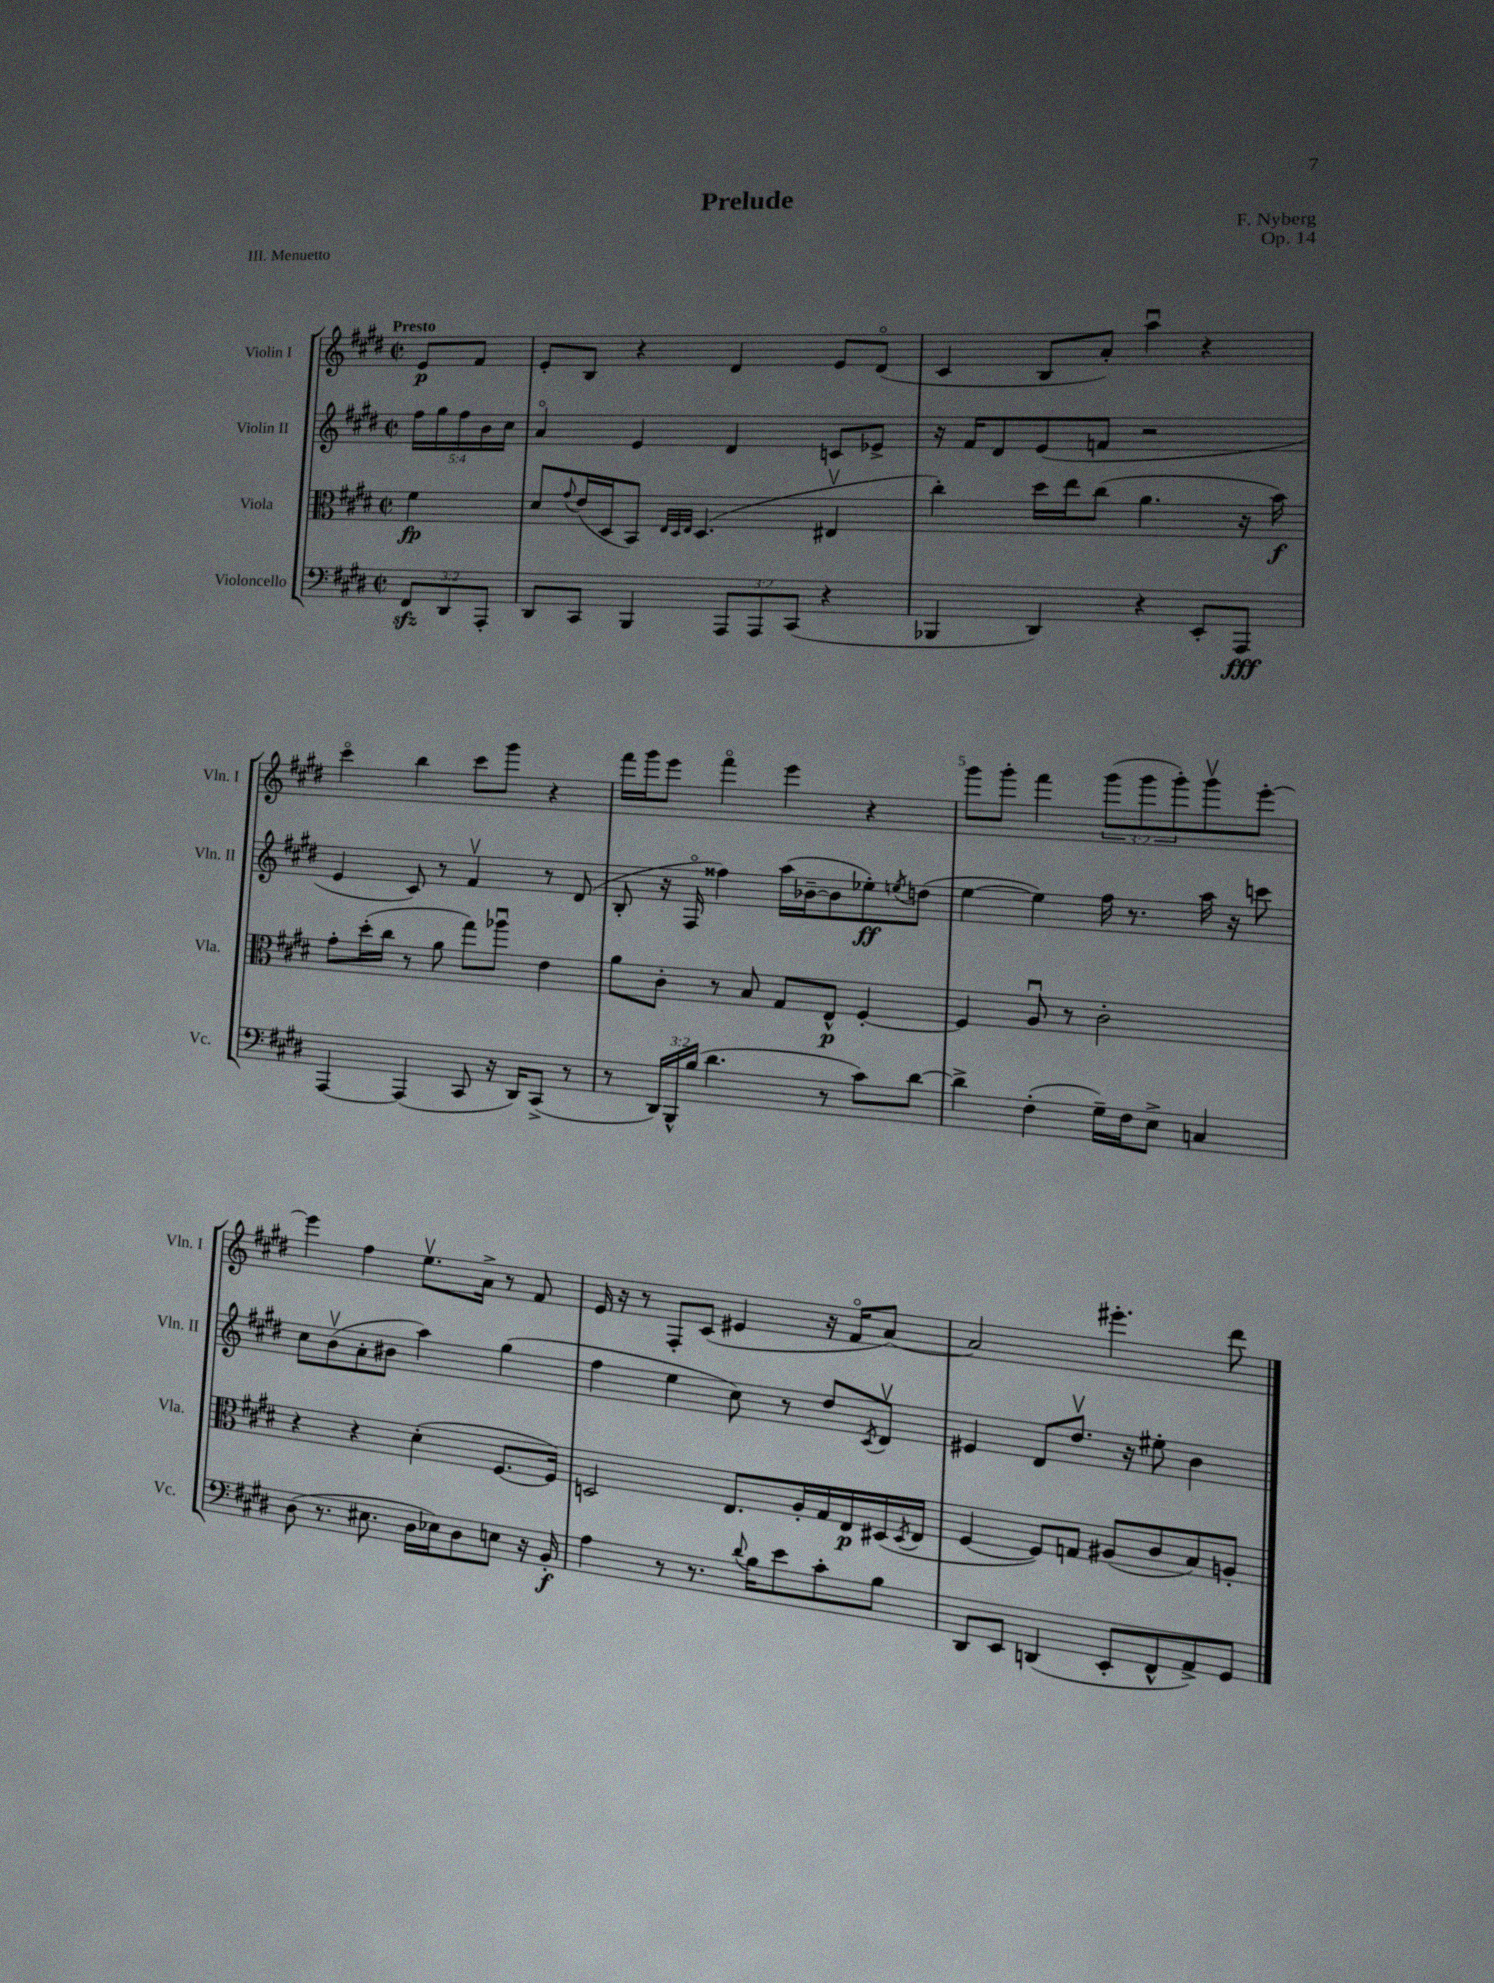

**kern	**dynam	**kern	**dynam	**kern	**dynam	**kern	**dynam
*part4	*part4	*part3	*part3	*part2	*part2	*part1	*part1
*staff4	*staff4	*staff3	*staff3	*staff2	*staff2	*staff1	*staff1
*I"Violoncello	*	*I"Viola	*	*I"Violin II	*	*I"Violin I	*
*I'Vc.	*	*I'Vla.	*	*I'Vln. II	*	*I'Vln. I	*
*clefF4	*	*clefC3	*	*clefG2	*	*clefG2	*
*k[f#c#g#d#]	*	*k[f#c#g#d#]	*	*k[f#c#g#d#]	*	*k[f#c#g#d#]	*
*M2/2	*	*M2/2	*	*M2/2	*	*M2/2	*
*met(c|)	*	*met(c|)	*	*met(c|)	*	*met(c|)	*
=	=	=	=	=	=	=	=
!	!	!	!	!	!	!LO:TX:a:B:t=Presto	!
12FF#zz/L	.	4f#\	fp	20ff#\LL	.	8e/L	p
.	.	.	.	20gg#\	.	.	.
12DD#/	.	.	.	.	.	.	.
.	.	.	.	20ff#\	.	.	.
.	.	.	.	.	.	8f#/J	.
.	.	.	.	20b\	.	.	.
12AAA'/J	.	.	.	.	.	.	.
.	.	.	.	20cc#\JJ	.	.	.
=1	=1	=1	=1	=1	=1	=1	=1
8DD#/L	.	8d#/L	.	4a/	.	8e'/L	.
.	.	8qqg#/	.	.	.	.	.
8CC#/J	.	(16e/L	.	.	.	8B/J	.
.	.	16D#/J	.	.	.	.	.
4BBB/	.	8BB/J)	.	4e/	.	4r	.
.	.	32qqE/LLL	.	.	.	.	.
.	.	32qqD#/	.	.	.	.	.
.	.	32qqE/JJJ	.	.	.	.	.
.	.	(4.D#/	.	.	.	.	.
12AAA/L	.	.	.	4d#/	.	4d#/	.
12AAA/	.	.	.	.	.	.	.
(12CC#/J	.	.	.	.	.	.	.
4r	.	4E#Xv/	.	8cn/L	.	8e/L	.
.	.	.	.	8e-X^/J	.	(8d#/J	.
=2	=2	=2	=2	=2	=2	=2	=2
4BBB-X/	.	4cc#'\)	.	16r	.	4c#/	.
.	.	.	.	16f#/KL	.	.	.
.	.	.	.	8d#/	.	.	.
4DD#/)	.	16dd#\LL	.	(8e/	.	8B/L	.
.	.	16ee\J	.	.	.	.	.
.	.	(8cc#\J	.	8fn/J	.	8a'/J)	.
4r	.	4.a\	.	2r	.	4aau\	.
8EE'/L	.	.	.	.	.	4r	.
8AAA/J	fff	16r	.	.	.	.	.
.	.	16b\)	f	.	.	.	.
!!LO:LB:g=z
=3	=3	=3	=3	=3	=3	=3	=3
[4AAA/	.	8g#'\L	.	4e/	.	4ccc#\	.
.	.	(16dd#'\L	.	.	.	.	.
.	.	16cc#\JJ	.	.	.	.	.
(4AAA/]	.	8r	.	8c#/)	.	4bb\	.
.	.	8a\	.	8r	.	.	.
8CC#/	.	8gg#\L)	.	4f#v/	.	8ccc#\L	.
16r	.	8aa-Xu\J	.	.	.	8ggg#\J	.
16DD#/KL)	.	.	.	.	.	.	.
(8CC#^/J	.	4e\	.	8r	.	4r	.
8r	.	.	.	(8d#/	.	.	.
=4	=4	=4	=4	=4	=4	=4	=4
8r	.	8a\L	.	8B'/	.	16fff#\LL	.
.	.	.	.	.	.	16ggg#\J	.
24DD#/LL)	.	8c#'\J	.	16r	.	8eee\J	.
24BBB^^/	.	.	.	.	.	.	.
.	.	.	.	16F#/	.	.	.
(24B/JJ	.	.	.	.	.	.	.
4.d#\	.	8r	.	4ff##X\)	.	4fff#\	.
.	.	8B/	.	.	.	.	.
.	.	8G#/L	.	(16aa\LL	.	4eee\	.
.	.	.	.	[16b-X~\J	.	.	.
8r	.	8E^^/J	p	8b-\]	.	.	.
8c#\L)	.	[4F#'/	.	8ee-X'\)	ff	4r	.
.	.	.	.	8qeen/	.	.	.
[8d#\J	.	.	.	(8ddn\J	.	.	.
=5	=5	=5	=5	=5	=5	=5	=5
4d#^\]	.	4F#/]	.	[4ee\	.	8ggg#\L	.
.	.	.	.	.	.	8ggg#'\J	.
(4F#'\	.	8Au/	.	4ee\])	.	4fff#\	.
.	.	8r	.	.	.	.	.
16G#~\LL)	.	2c#'\	.	16ff#\	.	(12ggg#\L	.
16F#\J	.	.	.	8.r	.	.	.
.	.	.	.	.	.	12ggg#\	.
8E^\J	.	.	.	.	.	.	.
.	.	.	.	.	.	12ggg#'\)	.
4Cn/	.	.	.	16aa\	.	8ggg#v\	.
.	.	.	.	16r	.	.	.
.	.	.	.	8cccn\	.	[8eee'\J	.
!!LO:LB:g=z
=6	=6	=6	=6	=6	=6	=6	=6
(8D#\	.	4r	.	8cc#\L	.	4eee\]	.
8.r	.	.	.	(8bv\	.	.	.
.	.	4r	.	8a'\	.	4ff#\	.
8.E#X\	.	.	.	.	.	.	.
.	.	.	.	8b#X\J	.	.	.
16D#\LL	.	(4d#'\	.	4aa\)	.	8.eev\L	.
16E-X\J)	.	.	.	.	.	.	.
8D#\	.	.	.	.	.	.	.
.	.	.	.	.	.	16a^\Jk	.
8En\J	.	[8.F#/L	.	(4gg#\	.	8r	.
16r	.	.	.	.	.	8f#/	.
16BB'/	f	16F#/Jk])	.	.	.	.	.
=7	=7	=7	=7	=7	=7	=7	=7
4A\	.	2Dn/	.	4ff#\	.	16e/	.
.	.	.	.	.	.	16r	.
.	.	.	.	.	.	8r	.
8r	.	.	.	4ee\	.	8F#'/L	.
8.r	.	.	.	.	.	(8c#/J	.
.	.	8.E/L	.	8cc#\)	.	4e#X/	.
8qqd#/	.	.	.	.	.	.	.
16B\KL	.	.	.	.	.	.	.
8e\	.	.	.	8r	.	.	.
.	.	16A'/L	.	.	.	.	.
8c#'\	.	16G#/	.	8dd#/L	.	16r	.
.	.	16E/	p	.	.	16f#/KL	.
.	.	.	.	8qc#/	.	.	.
8B\J	.	(16D#X/	.	8d#v/J	.	[8a/J)	.
.	.	8qD#/	.	.	.	.	.
.	.	16E/JJ	.	.	.	.	.
=8	=8	=8	=8	=8	=8	=8	=8
8DD#/L	.	[4F#/	.	4e#X/	.	2a/]	.
8EE/J	.	.	.	.	.	.	.
(4DDn/	.	8F#/L])	.	8d#/L	.	.	.
.	.	8Gn/J	.	8.dd#v/J	.	.	.
8EE'/L	.	(8A#X/L	.	.	.	4.eee#X'\	.
.	.	.	.	16r	.	.	.
8FF#^^/	.	8c#/	.	8ee#X'\	.	.	.
8AA^/)	.	8B/)	.	4b\	.	.	.
8GG#/J	.	8An'/J	.	.	.	8ddd#\	.
==	==	==	==	==	==	==	==
*-	*-	*-	*-	*-	*-	*-	*-
